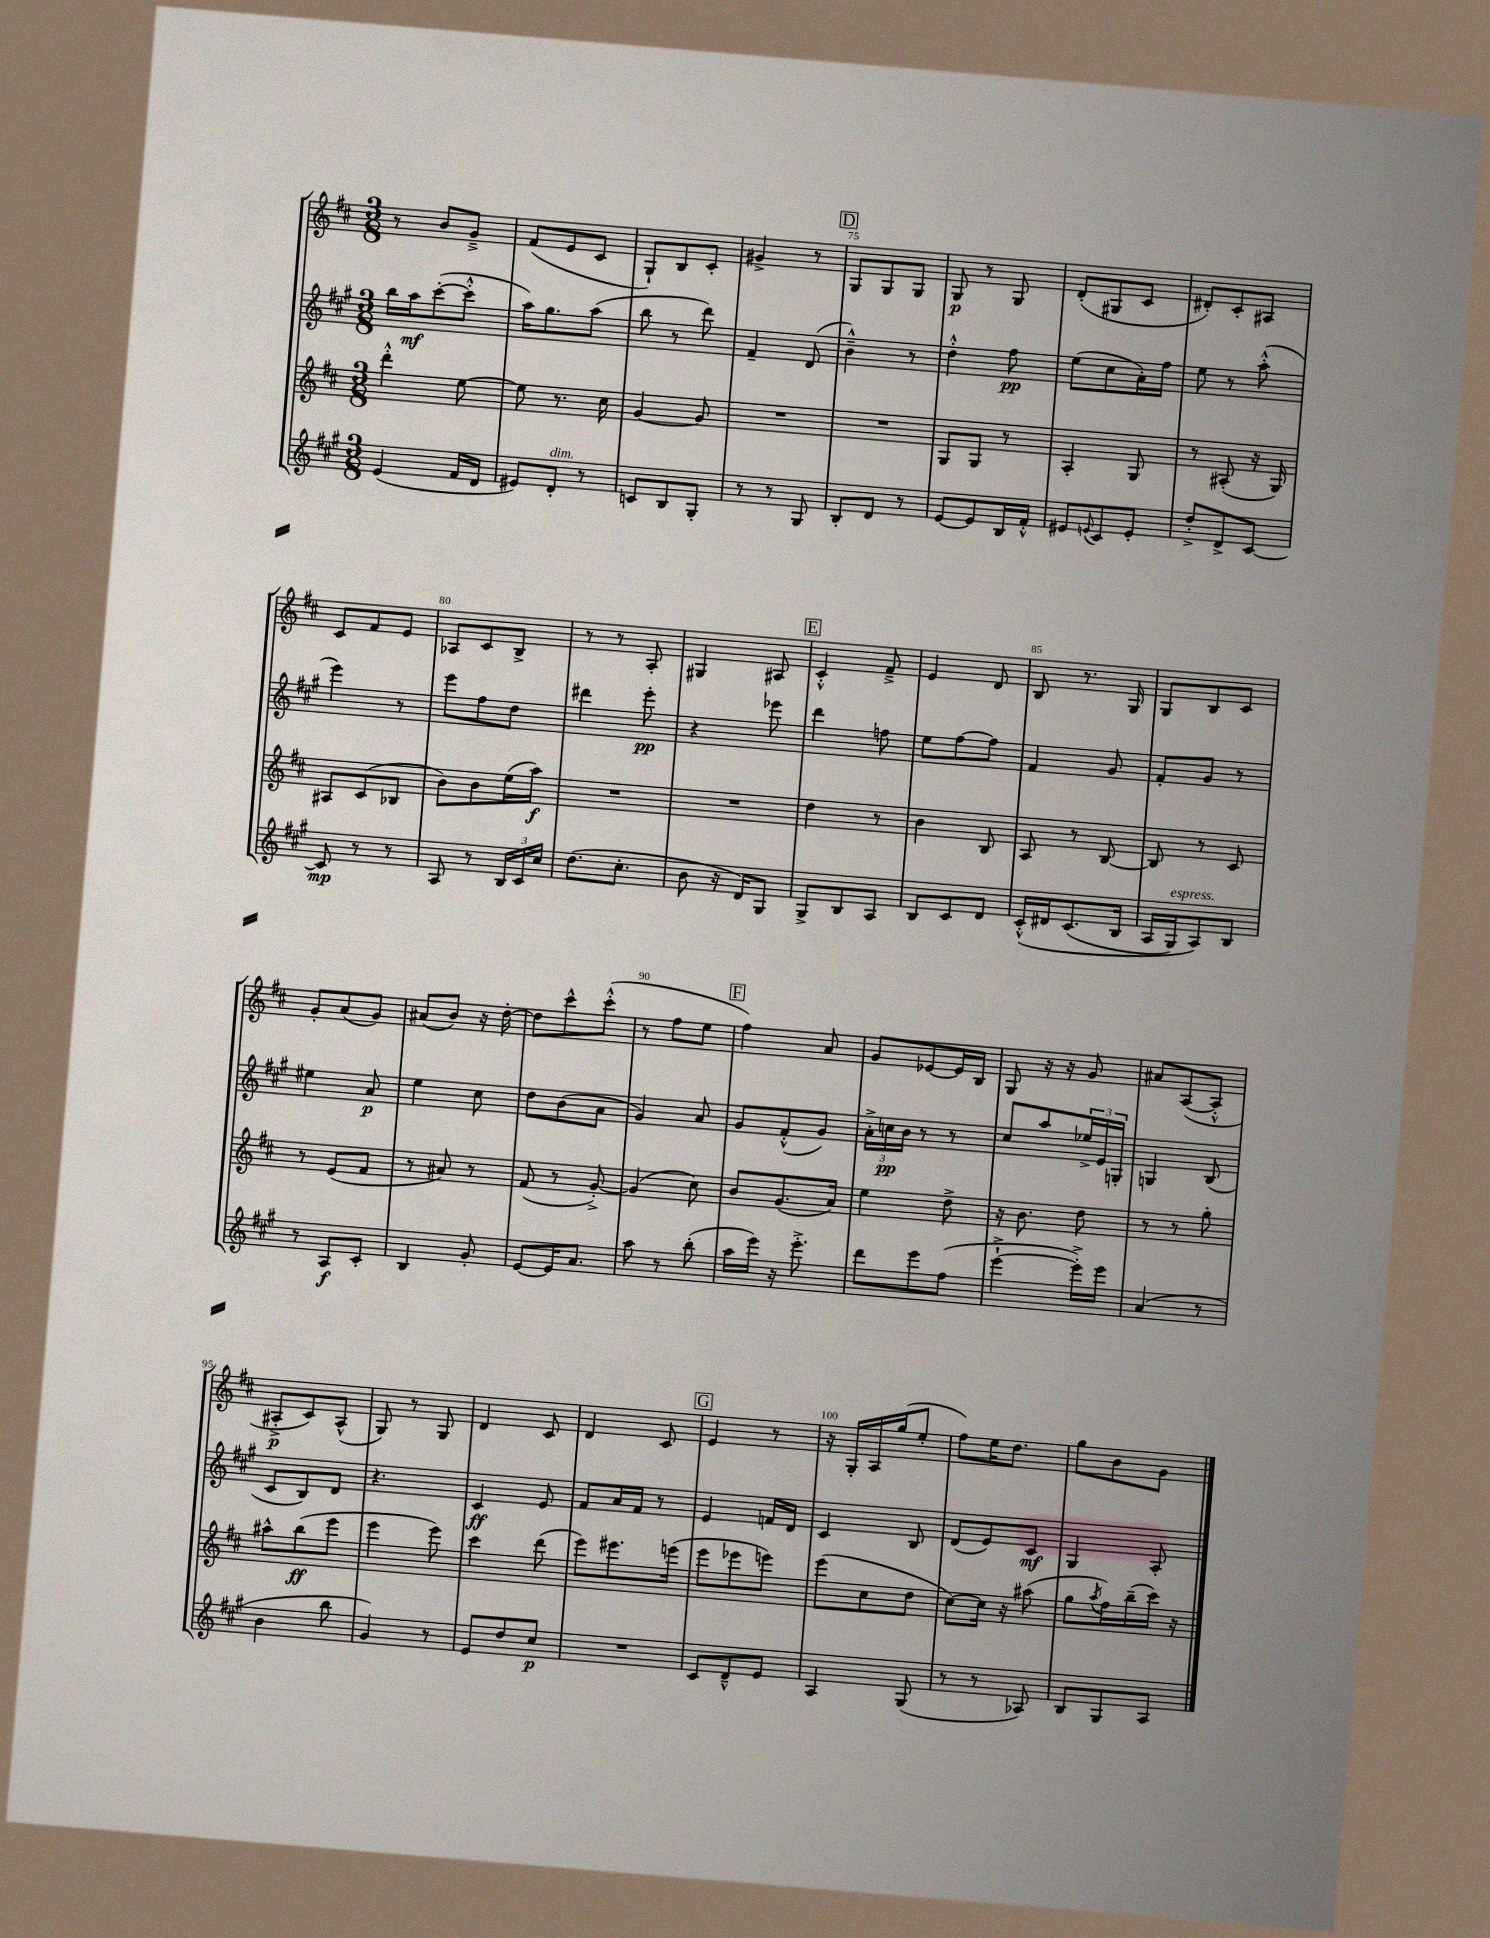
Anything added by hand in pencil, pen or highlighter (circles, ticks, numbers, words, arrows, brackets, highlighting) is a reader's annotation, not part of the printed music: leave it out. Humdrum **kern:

**kern	**kern	**kern	**kern
*staff4	*staff3	*staff2	*staff1
*clefG2	*clefG2	*clefG2	*clefG2
*k[f#c#g#]	*k[f#c#]	*k[f#c#g#]	*k[f#c#]
*M3/8	*M3/8	*M3/8	*M3/8
(4e	4ddd'^^	16bb	8r
.	.	16aa	.
.	.	([8ccc#'	8b
16f#	[8ee	8ccc#'^^]	8g~^
16d	.	.	.
=	=	=	=
8e#)	8ee]	16aa)	(8f#
.	.	8.gg#	.
8d'	8.r	.	8e
8r	.	(8aa	8c#
.	16cc#	.	.
=	=	=	=
8c	[4g	8bb	8G`)
8B	.	8r	8B
8G#'	8g]	8ddd)	8c#'
=	=	=	=
8r	4.r	4f#~	4g#^
8r	.	.	.
8G#	.	(8d	8r
=	=	=	=
8B'	4.r	4b~^^)	8G
8d	.	.	8G
8r	.	8r	8G
=	=	=	=
[8e	8G	4dd'^^	8G
8e]	8G	.	8r
16B	8r	8ff#	8G
16f#'^^	.	.	.
=	=	=	=
8e#	4A'	(8ee	(8d'
8qqe	.	.	.
8c#	.	8cc#	8G#
8e'	8G	16a')	8c#
.	.	16ff#	.
=	=	=	=
8dd'^	8r	8ee	8d#')
8d^	(8A#'	8r	8c#'
[8c#	16r	(8aa'^^	8A#
.	16G)	.	.
=	=	=	=
8c#]	8A#	4eee)	8c#
8r	(8c#	.	8f#
8r	8B-	8r	8e
=	=	=	=
8A	8b)	8eee	8A-
8r	8b	8ff#	8c#
24B	(16ee	8dd	8B^
24c#	.	.	.
.	16aa)	.	.
24cc#	.	.	.
=	=	=	=
(8.dd	4.r	4ddd#	8r
.	.	.	8r
8.cc#'	.	.	.
.	.	8eee'	8A'
=	=	=	=
8b	4.r	4r	4G#
16r	.	.	.
16d)	.	.	.
8G#	.	8eee-	8A#
=	=	=	=
8G#^	4dd	4ddd	4c#'^^
8B	.	.	.
8A	8r	8ff	8f#~^
=	=	=	=
8B	4b	8ee	4e
8c#	.	[8ff#	.
8d	8B	8ff#]	8d
=	=	=	=
&(16c#'^^	8A	4f#	8B
16d#	.	.	.
(8.c#	8r	.	8.r
.	[8B	8g#	.
16B	.	.	16G
=	=	=	=
16A	8B]	8f#'	8G
16G#)	.	.	.
8A&)	8r	8g#	8B
8B	8c#	8r	8c#
=	=	=	=
8r	8r	4ee#	8g'
8A	(8e	.	(8a
8c#'	8f#	8a	8g)
=	=	=	=
4B	8r	4ee	(8a#
.	8a#)	.	8b)
8g#'	8r	8cc#	16r
.	.	.	[16dd'
=	=	=	=
[8e	(8f#	8dd	8dd]
16e]	8r	(8b	8ccc#^^
8.a	.	.	.
.	[8g'^)	8a	(8ccc#'^^
=	=	=	=
8aa	(4g]	4g#)	8r
8r	.	.	8ff#
(8bb'	8cc#)	8a	8ee
=	=	=	=
16aa	8b	8g#	4ff#)
16eee)	.	.	.
16r	(8.g	(8f#'^^	.
8.eee'^	.	.	.
.	.	8g#)	8a
.	16a)	.	.
=	=	=	=
8ddd	4ee	24a'^	8g
.	.	24cc	.
.	.	24b	.
8eee	.	8r	[8e-
(8ff#	8dd^	8r	16e-]
.	.	.	16B
=	=	=	=
[4eee`^	16r	8cc#	8G
.	8.b	.	.
.	.	8aa	16r
.	.	.	16r
16eee'^])	8dd	24ee-^	8g
.	.	24e	.
16eee	.	.	.
.	.	24G'	.
=	=	=	=
(4a	8r	4G	8a#
.	8r	.	([8A
8r	8gg'	(8B	8A'^^]
=	=	=	=
4b	8aa#^^	8c#	8A#'^
.	(8bb	8B)	8c#)
8bb	8eee	8d	(8A#^^
=	=	=	=
4g#)	4eee	4.r	8G)
.	.	.	8r
8r	8eee)	.	8G
=	=	=	=
8e	4ccc#	4c#	4d
8dd	.	.	.
8cc#	(8ddd	8e	8c#
=	=	=	=
4.r	8eee)	8f#	4d
.	8.eee#	16a	.
.	.	16f#	.
.	.	8r	8c#
.	(16eee	.	.
=	=	=	=
8c#	8eee	4e	4e
8d~^^	8eee-	.	.
8e	8eee)	16f	8r
.	.	16d	.
=	=	=	=
4A	(8eee	4c#	16r
.	.	.	16G'
.	8cc#	.	16A
.	.	.	(16gg
(8G#	8dd	8B	8ee'
=	=	=	=
8r	[8cc#)	(8d	8ff#)
8r	16cc#]	8e)	16ee
.	16r	.	8.dd
8A-)	(8aa#	8c#	.
=	=	=	=
8B	8gg	4G#	8gg
.	8qaa	.	.
8G#	16ff#)	.	8b
.	(16bb~	.	.
8A	16ccc#)	8A'	8g
.	16r	.	.
==	==	==	==
*-	*-	*-	*-
